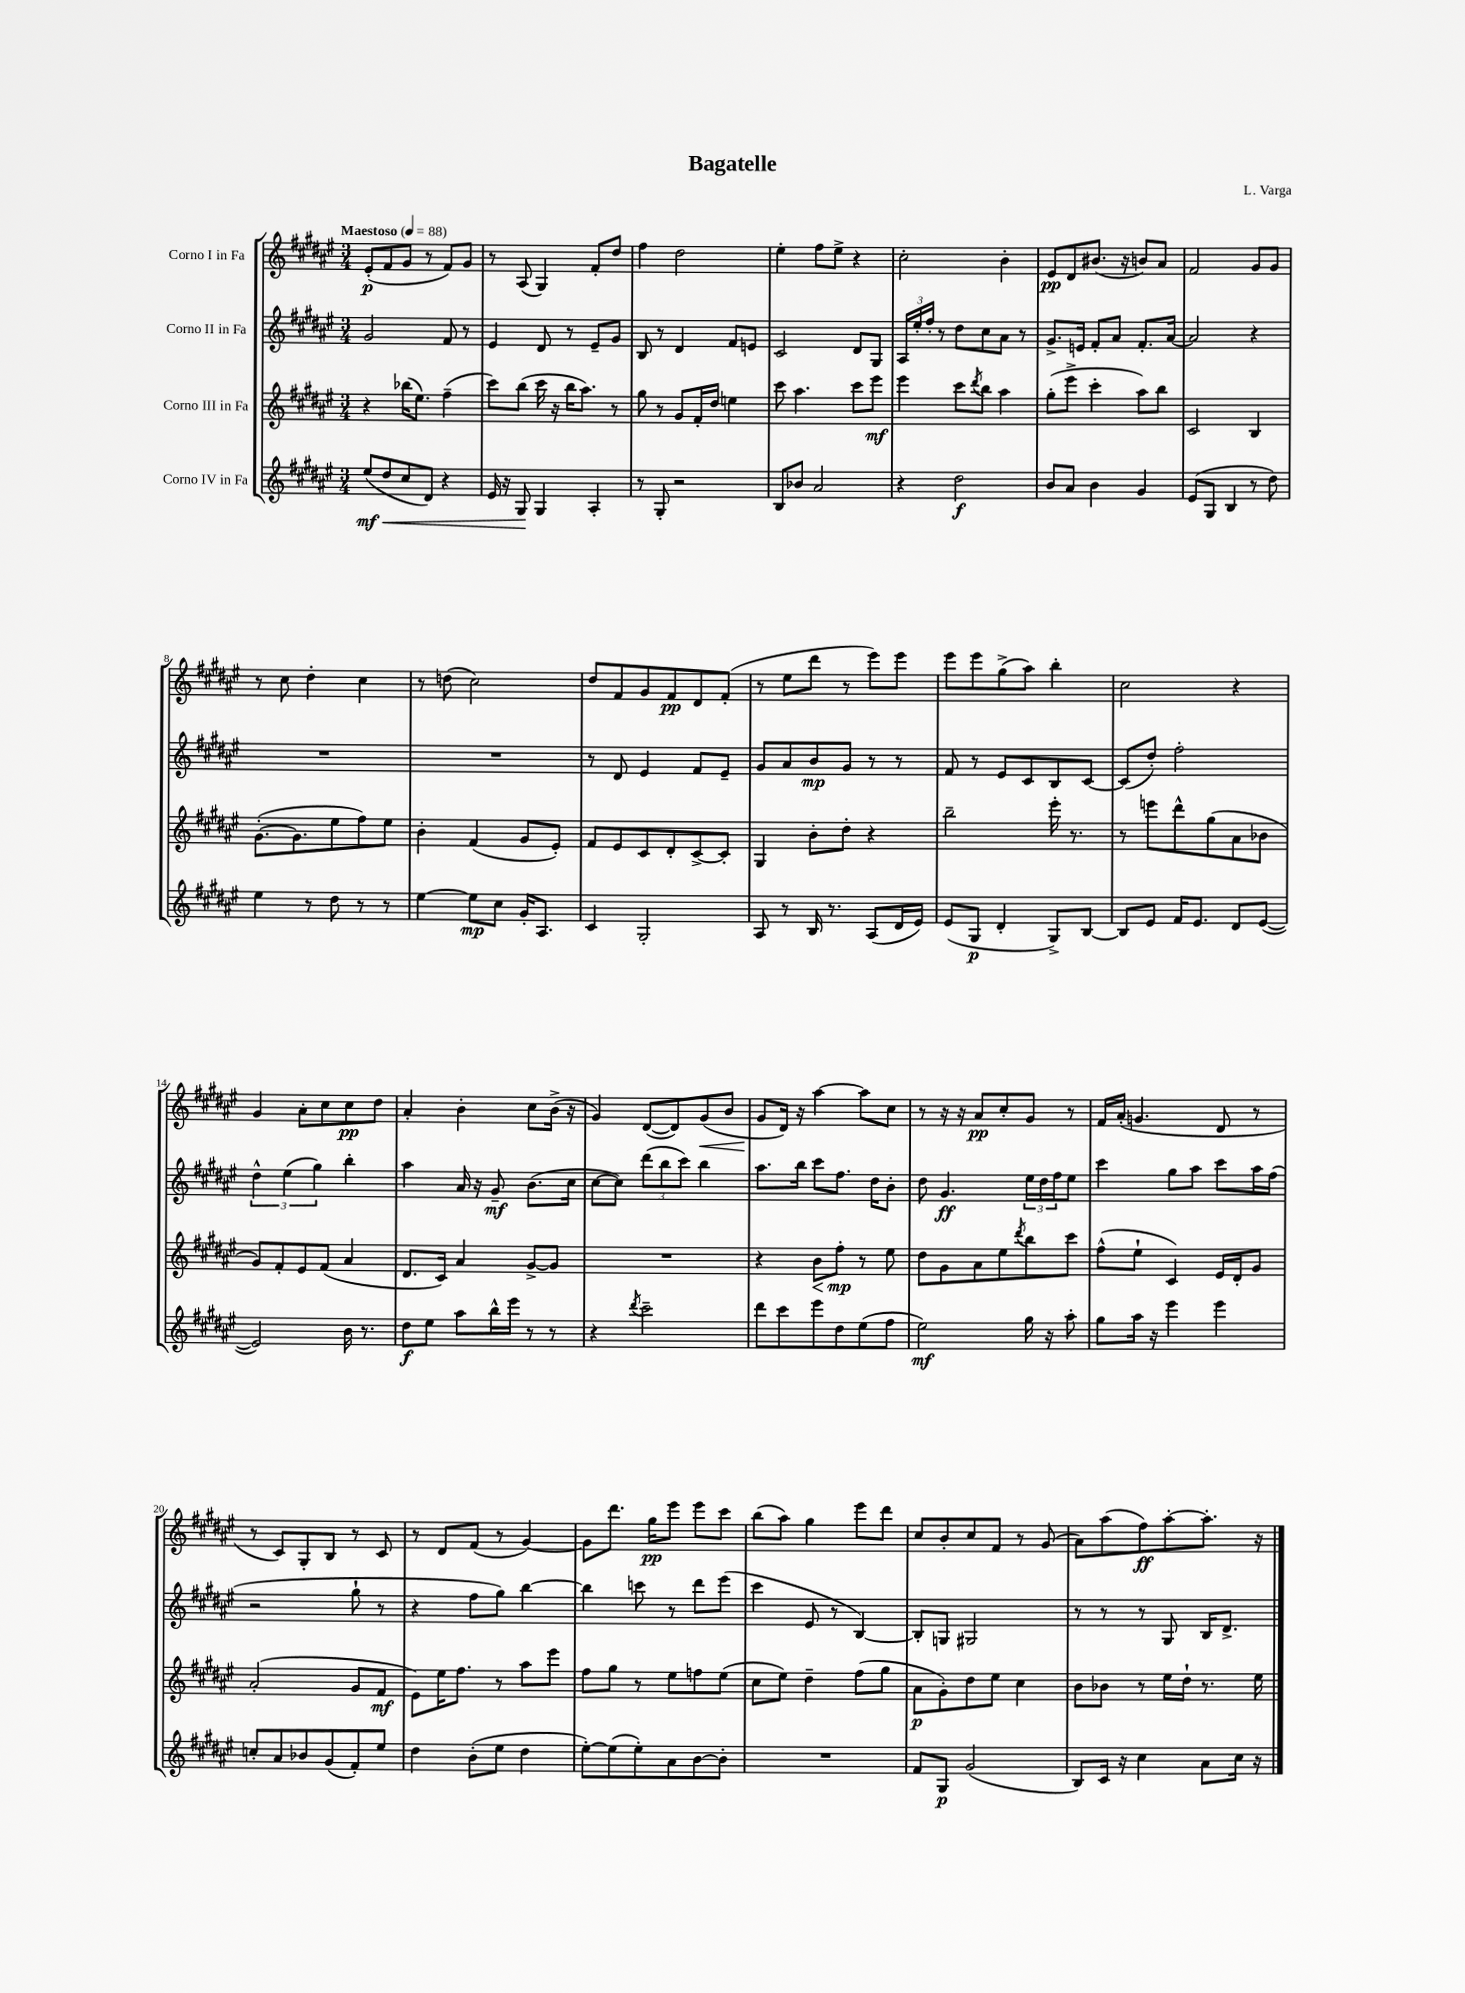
\header { title = "Bagatelle" composer = "L. Varga" }
<<
\new StaffGroup <<
\new Staff = "s0" \with { instrumentName = "Corno I in Fa" } {
    \clef treble \key fis \major \numericTimeSignature \time 3/4 \tempo "Maestoso" 4 = 88
    eis'8-.\p( fis'8 gis'8 r8 fis'8) gis'8 |
    r8 ais8( gis4) fis'8-. dis''8 |
    fis''4 dis''2 |
    eis''4-. fis''8 eis''8-> r4 |
    cis''2-. b'4-. |
    eis'8\pp dis'8 bis'8.( r16 b'8) ais'8 |
    fis'2 gis'8 gis'8 |
    r8 cis''8 dis''4-. cis''4 |
    r8 d''8( cis''2) |
    dis''8 fis'8 gis'8 fis'8\pp dis'8 fis'8-.( |
    r8 eis''8 dis'''8 r8 eis'''8) eis'''8 |
    eis'''8 eis'''8 gis''8->( ais''8) b''4-. |
    cis''2 r4 |
    gis'4 ais'8-. cis''8 cis''8\pp dis''8 |
    ais'4-. b'4-. cis''8 b'16->( r16 |
    gis'4) dis'8~( dis'8) gis'8\<( b'8 |
    gis'8\! dis'16) r16 ais''4~ ais''8 cis''8 |
    r8 r16 r16 ais'8\pp cis''8-. gis'8 r8 |
    fis'16 ais'16-.( g'4. dis'8 r8 |
    r8 cis'8) gis8-. b8 r8 cis'8 |
    r8 dis'8 fis'8( r8 gis'4~) |
    gis'8 dis'''8. gis''16\pp eis'''8 eis'''8 cis'''8 |
    b''8( ais''8) gis''4 eis'''8 dis'''8 |
    cis''8 b'8-. cis''8 fis'8 r8 gis'8( |
    ais'8) ais''8( fis''8\ff) ais''8~-. ais''8.-. r16 \bar "|." |
}
\new Staff = "s1" \with { instrumentName = "Corno II in Fa" } {
    \clef treble \key fis \major \numericTimeSignature \time 3/4
    gis'2 fis'8 r8 |
    eis'4 dis'8 r8 eis'8-- gis'8 |
    b8 r8 dis'4 fis'8 e'8 |
    cis'2 dis'8 gis8 |
    \tuplet 3/2 { ais16 eis''16-. fis''16-. } r8 dis''8 cis''8 ais'8 r8 |
    gis'8.-> e'16 fis'8-. ais'8 fis'8.-. ais'16~ |
    ais'2 r4 |
    R2. |
    R2. |
    r8 dis'8 eis'4 fis'8 eis'8-- |
    gis'8 ais'8 b'8\mp gis'8 r8 r8 |
    fis'8 r8 eis'8 cis'8 b8 cis'8~ |
    cis'8( dis''8-.) fis''2-. |
    \tuplet 3/2 { dis''4-^ eis''4( gis''4) } b''4-. |
    ais''4 ais'16 r16 gis'8--\mf b'8.( cis''16 |
    cis''8~ cis''8) \tuplet 3/2 { dis'''8( b''8 cis'''8) } b''4 |
    ais''8. b''16 cis'''8 fis''8. dis''16 b'8-. |
    dis''8 gis'4.\ff \tuplet 3/2 { eis''16 dis''16 fis''16 } eis''8 |
    cis'''4 gis''8 ais''8 cis'''8 ais''16 fis''16( |
    r2 gis''8-! r8 |
    r4 fis''8 gis''8) b''4~ |
    b''4 c'''8 r8 dis'''8 eis'''8( |
    cis'''4 eis'8 r8 b4~) |
    b8-. g8 gis2 |
    r8 r8 r8 gis8 b16 dis'8.-> \bar "|." |
}
\new Staff = "s2" \with { instrumentName = "Corno III in Fa" } {
    \clef treble \key fis \major \numericTimeSignature \time 3/4
    r4 bes''16( eis''8.) fis''4--( |
    cis'''8) b''8( cis'''16 r16 b''16 ais''8.) r8 |
    gis''8 r8 gis'8 fis'16-. dis''16 e''4 |
    cis'''8 ais''4. cis'''8 eis'''8\mf |
    eis'''4 cis'''8 \acciaccatura { dis'''8 } b''8 ais''4 |
    gis''8-.( eis'''8-> cis'''4-. ais''8) b''8 |
    cis'2 b4 |
    gis'8.~-.( gis'8. eis''8 fis''8) eis''8 |
    b'4-. fis'4( gis'8 eis'8-.) |
    fis'8 eis'8 cis'8 dis'8-. cis'8~-> cis'8-. |
    gis4 b'8-. dis''8-. r4 |
    b''2-- eis'''16-. r8. |
    r8 e'''8 dis'''8-^ gis''8( ais'8 bes'8 |
    gis'8) fis'8-. eis'8 fis'8( ais'4 |
    dis'8. cis'16) ais'4 gis'8~-> gis'8 |
    R2. |
    r4 b'8\< fis''8-.\mp\! r8 eis''8 |
    dis''8 gis'8 ais'8 eis''8 \acciaccatura { dis'''8 } b''8 cis'''8 |
    fis''8-^( eis''8-! cis'4) eis'16 dis'16-. gis'8 |
    ais'2-.( gis'8 fis'8\mf |
    eis'8) eis''16 fis''8. r8 ais''8 eis'''8 |
    fis''8 gis''8 r8 eis''8 f''8 eis''8( |
    cis''8 eis''8) dis''4-- fis''8( gis''8 |
    ais'8\p gis'8-.) dis''8 eis''8 cis''4 |
    b'8 bes'8 r8 eis''16 dis''16-! r8. eis''16 \bar "|." |
}
\new Staff = "s3" \with { instrumentName = "Corno IV in Fa" } {
    \clef treble \key fis \major \numericTimeSignature \time 3/4
    eis''8\mf\<( dis''8 cis''8 dis'8) r4 |
    eis'16 r16 gis8\! gis4 ais4-. |
    r8 gis8-. r2 |
    b8 bes'8 ais'2 |
    r4 dis''2\f |
    b'8 ais'8 b'4 gis'4 |
    eis'8( gis8 b4 r8 dis''8) |
    eis''4 r8 dis''8 r8 r8 |
    eis''4~ eis''8\mp cis''8 gis'16-. ais8. |
    cis'4 gis2-. |
    ais8 r8 b16 r8. ais8( dis'16 eis'16) |
    eis'8( gis8\p dis'4-. gis8->) b8~ |
    b8 eis'8 fis'16 eis'8. dis'8 eis'8~( |
    eis'2) b'16 r8. |
    dis''8\f eis''8 ais''8 b''16-^ eis'''16 r8 r8 |
    r4 \acciaccatura { dis'''8 } cis'''2-- |
    dis'''8 cis'''8 eis'''8 dis''8 eis''8( fis''8 |
    eis''2\mf) gis''16 r16 ais''8-. |
    gis''8 ais''16 r16 eis'''4 eis'''4 |
    c''8-. ais'8 bes'8 gis'8( fis'8-.) eis''8 |
    dis''4 b'8-.( eis''8 dis''4 |
    eis''8~-.) eis''8( eis''8-.) ais'8 b'8~ b'8-. |
    R2. |
    fis'8 gis8\p gis'2( |
    b8) cis'16 r16 cis''4 ais'8 cis''16 r16 \bar "|." |
}
>>
>>
